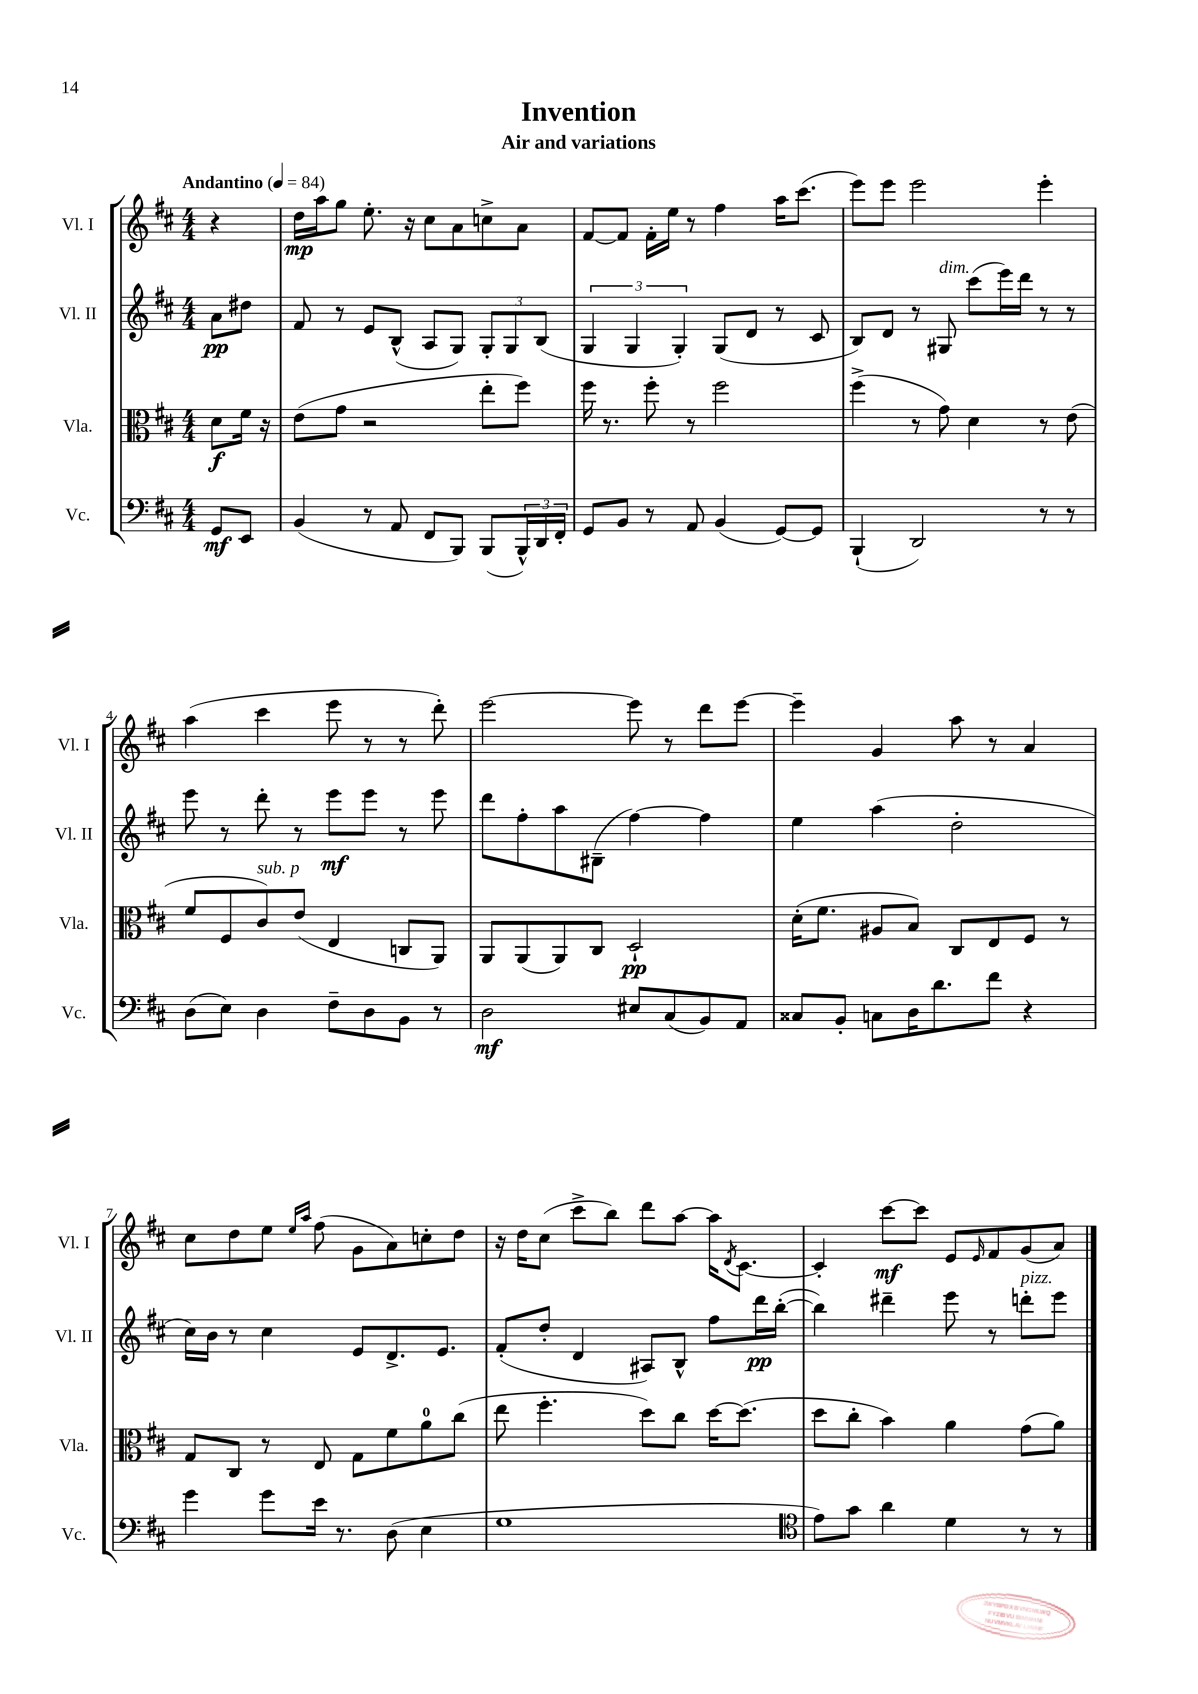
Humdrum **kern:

**kern	**dynam	**kern	**dynam	**kern	**dynam	**kern	**dynam
*part4	*part4	*part3	*part3	*part2	*part2	*part1	*part1
*staff4	*staff4	*staff3	*staff3	*staff2	*staff2	*staff1	*staff1
*I"Vc.	*	*I"Vla.	*	*I"Vl. II	*	*I"Vl. I	*
*I'Vc.	*	*I'Vla.	*	*I'Vl. II	*	*I'Vl. I	*
*clefF4	*	*clefC3	*	*clefG2	*	*clefG2	*
*k[f#c#]	*	*k[f#c#]	*	*k[f#c#]	*	*k[f#c#]	*
*M4/4	*	*M4/4	*	*M4/4	*	*M4/4	*
*MM84	*	*MM84	*	*MM84	*	*MM84	*
=	=	=	=	=	=	=	=
!	!	!	!	!	!	!LO:TX:a:B:t=Andantino	!
8GG/L	mf	8d\L	f	8a\L	pp	4r	.
8EE/J	.	16f#\Jk	.	8dd#X\J	.	.	.
.	.	16r	.	.	.	.	.
=1	=1	=1	=1	=1	=1	=1	=1
(4BB/	.	(8e\L	.	8f#/	.	16dd\LL	mp
.	.	.	.	.	.	16aa\J	.
.	.	8g\J	.	8r	.	8gg\J	.
8r	.	2r	.	8e/L	.	8.ee'\	.
8AA/	.	.	.	(8B^^/J	.	.	.
.	.	.	.	.	.	16r	.
8FF#/L	.	.	.	8A/L	.	8cc#\L	.
8BBB/J)	.	.	.	8G/J)	.	8a\	.
(8BBB/L	.	8ee'\L	.	12G'/L	.	8ccn^\	.
.	.	.	.	12G/	.	.	.
24BBB^^/L)	.	8ff#\J)	.	.	.	8a\J	.
24DD/	.	.	.	(12B/J	.	.	.
24FF#'/JJ	.	.	.	.	.	.	.
=2	=2	=2	=2	=2	=2	=2	=2
8GG/L	.	16ff#\	.	6G/	.	[8f#/L	.
.	.	8.r	.	.	.	.	.
8BB/J	.	.	.	.	.	8f#/J]	.
.	.	.	.	6G/	.	.	.
8r	.	8ff#'\	.	.	.	16f#'\LL	.
.	.	.	.	.	.	16ee\JJ	.
.	.	.	.	6G'/)	.	.	.
8AA/	.	8r	.	.	.	8r	.
(4BB/	.	2ff#\	.	(8G/L	.	4ff#\	.
.	.	.	.	8d/J	.	.	.
[8GG/L)	.	.	.	8r	.	16aa\KL	.
.	.	.	.	.	.	(8.ccc#\J	.
8GG/J]	.	.	.	8c#/	.	.	.
=3	=3	=3	=3	=3	=3	=3	=3
(4BBB`/	.	(4ff#^\	.	8B/L)	.	8eee\L)	.
.	.	.	.	8d/J	.	8eee\J	.
2DD/)	.	8r	.	8r	.	2eee\	.
!	!	!	!	!LO:TX:a:i:t=dim.	!	!	!
.	.	8g\)	.	8G#X/	.	.	.
.	.	4d\	.	(8ccc#\L	.	.	.
.	.	.	.	16eee\L)	.	.	.
.	.	.	.	16ddd\JJ	.	.	.
8r	.	8r	.	8r	.	4eee'\	.
8r	.	(8e\	.	8r	.	.	.
!!LO:LB:g=z
=4	=4	=4	=4	=4	=4	=4	=4
(8D\L	.	8f#/L	.	8eee\	.	(4aa\	.
8E\J)	.	8F#/	.	8r	.	.	.
!	!	!LO:TX:a:i:t=sub. p	!	!	!	!	!
4D\	.	8c#/)	.	8ddd'\	.	4ccc#\	.
.	.	(8e/J	.	8r	.	.	.
8F#~\L	.	4E/	.	8eee\L	mf	8eee\	.
8D\	.	.	.	8eee\J	.	8r	.
8BB\J	.	8Cn/L	.	8r	.	8r	.
8r	.	8AA/J)	.	8eee\	.	8ddd'\)	.
=5	=5	=5	=5	=5	=5	=5	=5
2D\	mf	8AA/L	.	8ddd\L	.	[2eee\	.
.	.	(8AA/	.	8ff#'\	.	.	.
.	.	8AA/)	.	8aa\	.	.	.
.	.	8C#/J	.	(8B#X~\J	.	.	.
8E#X/L	.	2D`/	pp	[4ff#\)	.	8eee\]	.
(8C#/	.	.	.	.	.	8r	.
8BB/)	.	.	.	4ff#\]	.	8ddd\L	.
8AA/J	.	.	.	.	.	[8eee\J	.
=6	=6	=6	=6	=6	=6	=6	=6
8C##X/L	.	(16d'\KL	.	4ee\	.	4eee~\]	.
.	.	8.f#\J	.	.	.	.	.
8BB'/J	.	.	.	.	.	.	.
8Cn\L	.	8A#X/L	.	(4aa\	.	4g/	.
16D\K	.	8B/J)	.	.	.	.	.
8.d\	.	.	.	.	.	.	.
.	.	8C#/L	.	2dd'\	.	8aa\	.
8f#\J	.	8E/	.	.	.	8r	.
4r	.	8F#/J	.	.	.	4a/	.
.	.	8r	.	.	.	.	.
!!LO:LB:g=z
=7	=7	=7	=7	=7	=7	=7	=7
4g\	.	8G/L	.	16cc#\LL)	.	8cc#\L	.
.	.	.	.	16b\JJ	.	.	.
.	.	8C#/J	.	8r	.	8dd\	.
8g\L	.	8r	.	4cc#\	.	8ee\J	.
.	.	.	.	.	.	16qqee/LL	.
.	.	.	.	.	.	16qqaa/JJ	.
16e\Jk	.	8E/	.	.	.	(8ff#\	.
8.r	.	.	.	.	.	.	.
.	.	8G\L	.	8e/L	.	8g\L	.
(8D\	.	8f#\	.	8.d^/	.	8a\)	.
4E\	.	8a\	.	.	.	8ccn'\	.
.	.	.	.	8.e/J	.	.	.
.	.	(8cc#\J	.	.	.	8dd\J	.
=8	=8	=8	=8	=8	=8	=8	=8
1G	.	8ee\	.	(8f#'/L	.	16r	.
.	.	.	.	.	.	16dd\KL	.
.	.	4.ff#'\	.	8dd'/J	.	(8cc#\J	.
.	.	.	.	4d/	.	8ccc#^\L	.
.	.	.	.	.	.	8bb\J)	.
.	.	8dd\L)	.	8A#X/L)	.	8ddd\L	.
.	.	8cc#\J	.	8B^^/J	.	[8aa\J	.
.	.	[16dd\KL	.	8ff#\L	.	16aa\KL]	.
.	.	.	.	.	.	8qd/	.
.	.	(8.dd\J]	.	.	.	[8.c#\J	.
.	.	.	.	16ddd\L	pp	.	.
.	.	.	.	([16bb'\JJ	.	.	.
=9	=9	=9	=9	=9	=9	=9	=9
*clefC4	*	*	*	*	*	*	*
8e\L)	.	8dd\L	.	4bb\])	.	4c#'/]	.
8g\J	.	8cc#'\J	.	.	.	.	.
4a\	.	4b\)	.	4ddd#X~\	.	[8ccc#\L	mf
.	.	.	.	.	.	8ccc#\J]	.
4d\	.	4a\	.	8eee\	.	8e/L	.
.	.	.	.	.	.	16qqe/	.
.	.	.	.	8r	.	8f#/	.
!	!	!	!	!LO:TX:a:i:t=pizz.	!	!	!
8r	.	(8g\L	.	8dddn'\L	.	(8g/	.
8r	.	8a\J)	.	8eee\J	.	8a/J)	.
==	==	==	==	==	==	==	==
*-	*-	*-	*-	*-	*-	*-	*-
